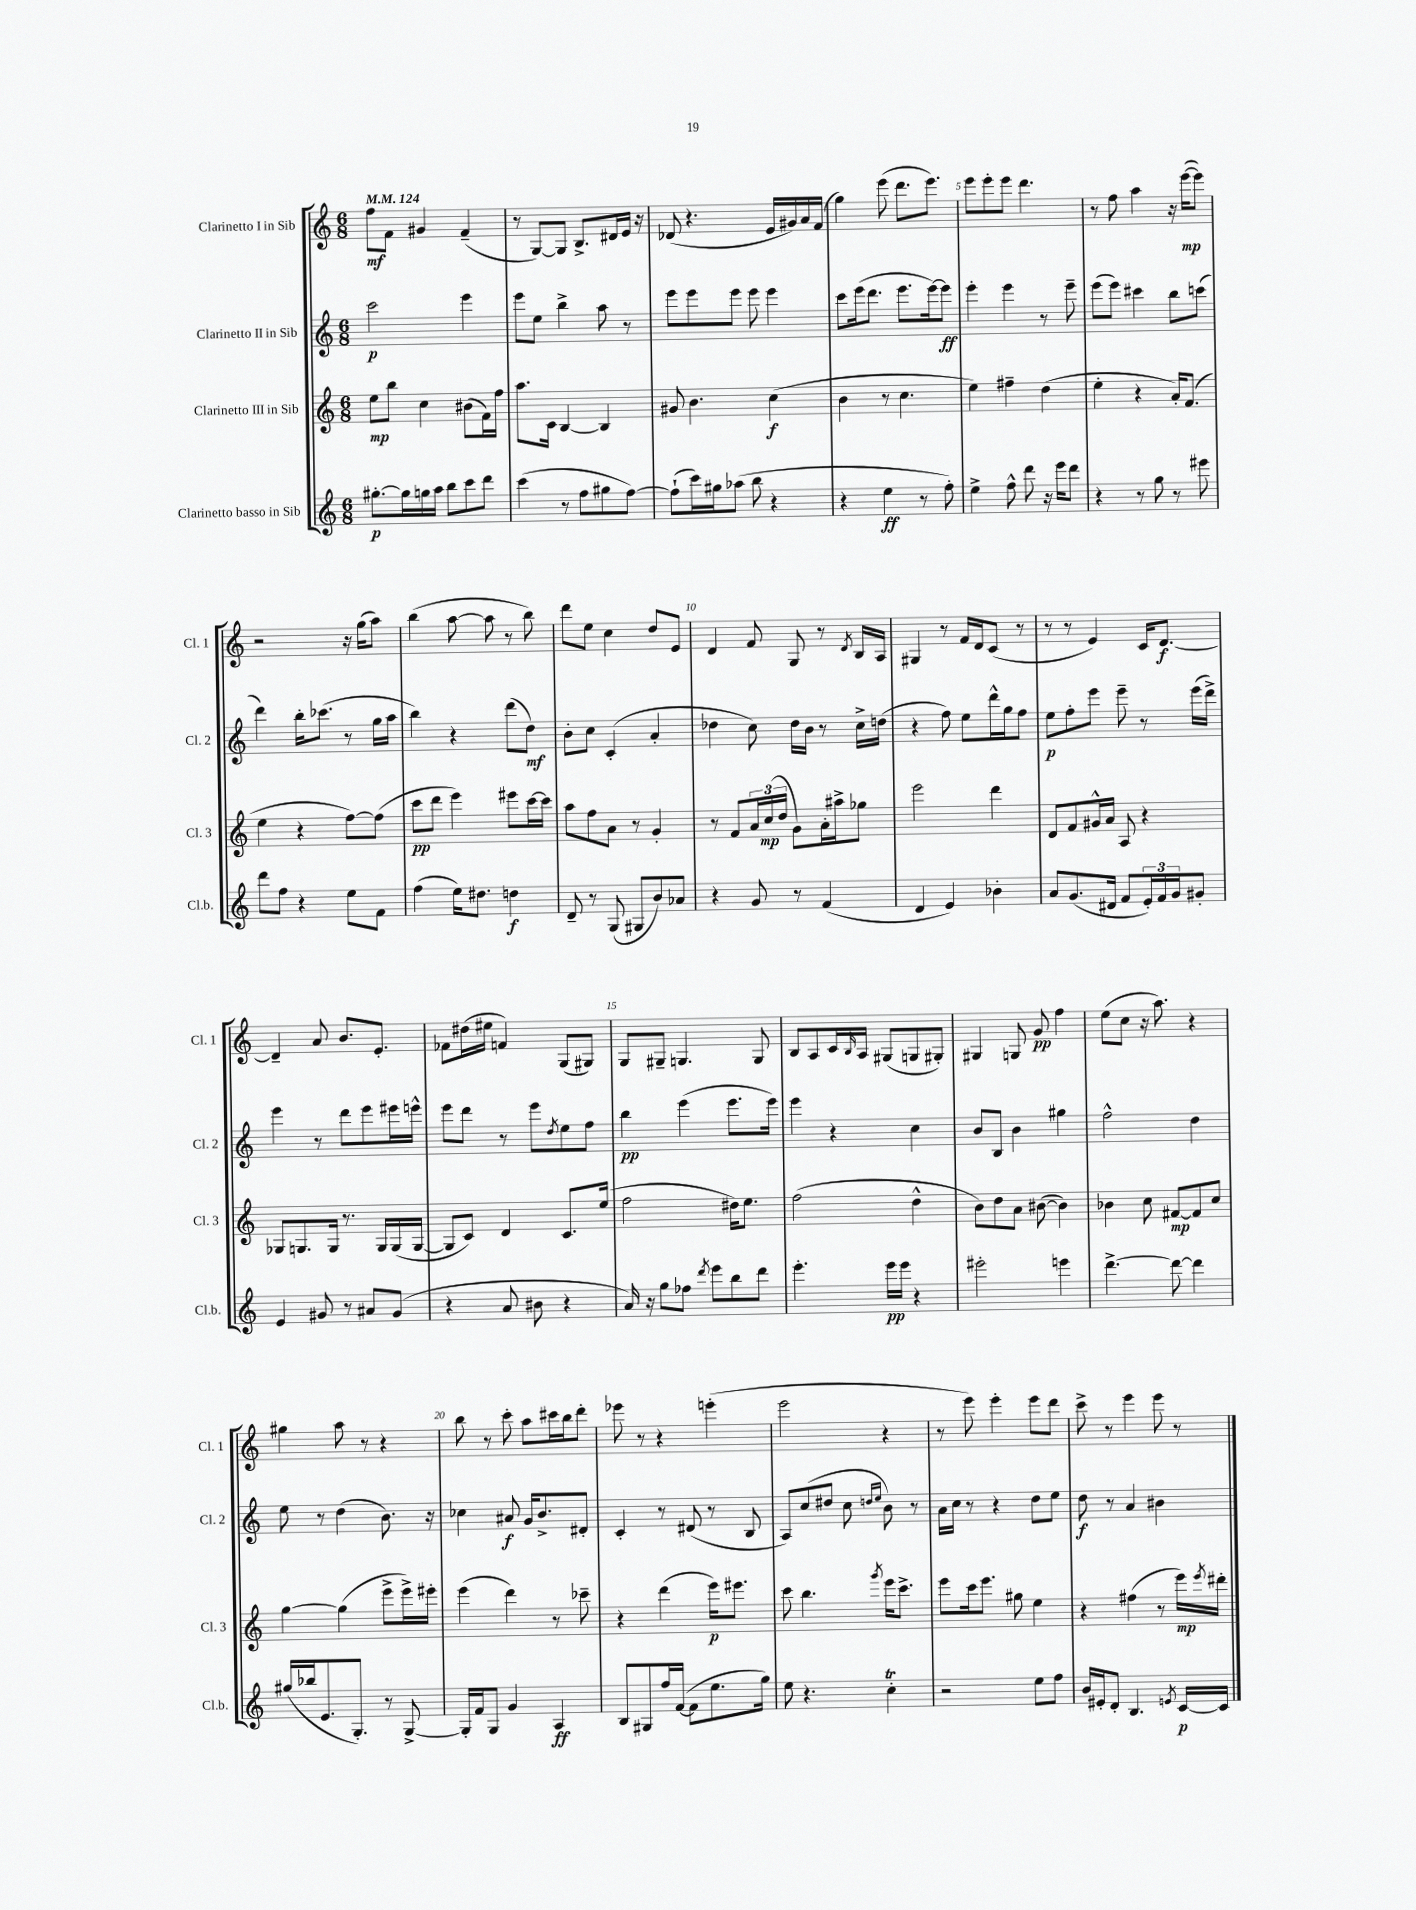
<<
\new StaffGroup <<
\new Staff = "s0" \with { instrumentName = "Clarinetto I in Sib" shortInstrumentName = "Cl. 1" } {
    \clef treble \key c \major \numericTimeSignature \time 6/8 \tempo 4 = 124
    f''8\mf f'8 gis'4 f'4--( |
    r8 g8~) g8 b8.-> dis'16 e'16 r16 |
    des'8( r4. e'16 gis'16) a'16 f'16( |
    g''4) e'''8( d'''8. e'''8.) |
    e'''8 e'''8-. e'''8 d'''4. |
    r8 f''8 a''4 r16 e'''16~\mp( e'''8) |
    r2 r16 g''16( a''8) |
    b''4( a''8~ a''8 r8 b''8) |
    d'''8 e''8 c''4 d''8 e'8 |
    d'4 f'8 g8 r8 \acciaccatura { d'8 } b16 a16 |
    gis4 r8 f'16 d'16 c'8( r8 |
    r8 r8 e'4) c'16 d'8.~\f |
    d'4-- a'8 b'8. e'8.-. |
    fes'8 dis''16( eis''16 f'4) g8( gis8) |
    g8 gis8-- g4. g8 |
    b8 a8 c'16 \grace { b16 } a16 gis8( g8 gis8-.) |
    gis4 g8 g'8\pp f''4 |
    e''8( c''8 r16 a''8.) r4 |
    gis''4 a''8 r8 r4 |
    b''8 r8 c'''8-. a''8 cis'''16 b''16 d'''8-. |
    ees'''8 r8 r4 e'''4-.( |
    e'''2 r4 |
    r8 e'''8) e'''4-. e'''8 d'''8 |
    c'''8-> r8 e'''4 e'''8 r8 \bar "|." |
}
\new Staff = "s1" \with { instrumentName = "Clarinetto II in Sib" shortInstrumentName = "Cl. 2" } {
    \clef treble \key c \major \numericTimeSignature \time 6/8
    c'''2\p e'''4 |
    e'''8 e''8 b''4-> a''8 r8 |
    e'''8 e'''8 e'''8 e'''8 e'''4 |
    c'''8 e'''16( d'''8. e'''8. e'''16~) e'''8\ff |
    e'''4-. e'''4 r8 e'''8-- |
    e'''8( e'''8) cis'''4 b''8 c'''8( |
    d'''4) b''16-. ces'''8.( r8 g''16 a''16 |
    b''4) r4 d'''8( d''8\mf) |
    b'8-. c''8 c'4-.( a'4-. |
    des''4 c''8) des''16 b'16 r8 c''16-> d''16( |
    r4 f''8) e''8 d'''16-^ g''16 f''8 |
    e''8\p f''8-. e'''8 e'''8-- r8 e'''16( d'''16->) |
    e'''4 r8 d'''8 e'''8 eis'''16 e'''16-^ |
    e'''8 d'''8 r8 e'''8 \acciaccatura { d''8 } e''8 f''8 |
    b''4\pp e'''4( e'''8. e'''16) |
    e'''4 r4 c''4 |
    b'8 b8 b'4 gis''4 |
    f''2-^ d''4 |
    e''8 r8 d''4( b'8.) r16 |
    ces''4 ais'8\f g'16 b'8.-> dis'8-. |
    c'4-. r8 dis'8( r8 b8 |
    a8) c''8( dis''8 c''8 \grace { d''16 e''16 } b'8) r8 |
    a'16 c''16 r8 r4 d''8 e''8 |
    d''8\f r8 a'4 bis'4 \bar "|." |
}
\new Staff = "s2" \with { instrumentName = "Clarinetto III in Sib" shortInstrumentName = "Cl. 3" } {
    \clef treble \key c \major \numericTimeSignature \time 6/8
    e''8\mp b''8 c''4 bis'8( f'16) f''16 |
    a''8. c'16 b4~ b4 |
    gis'8 b'4. c''4\f( |
    b'4 r8 c''4. |
    e''4) fis''4-- d''4( |
    e''4-. r4 a'16-.) f'8.( |
    e''4 r4 f''8~) f''8( |
    c'''8\pp d'''8 e'''4) eis'''8 c'''16~ c'''16 |
    a''8 f''8 a'8 r8 g'4-. |
    r8 f'8 \tuplet 3/2 { a'16 c''16\mp( d''16 } g'8) a'16-. ais''16-> ges''8 |
    e'''2 d'''4 |
    d'8 f'8 gis'16-^ a'16 a8 r4 |
    ges8 g8. g16 r8. g16 g16( g16~ |
    g8 c'8) d'4 c'8. e''16( |
    f''2 dis''16) e''8. |
    f''2( d''4-^ |
    b'8) d''8 a'8 bis'8~( bis'4) |
    bes'4 c''8 fis'8~\mp fis'8 c''8 |
    g''4~ g''4( e'''8-> e'''16->) eis'''16-. |
    e'''4( d'''4) r8 ces'''8-- |
    r4 d'''4( e'''16\p) eis'''8. |
    c'''8 b''4. \acciaccatura { g'''8 } e'''16 c'''8.-> |
    e'''8 c'''16 e'''8. gis''8 e''4 |
    r4 fis''4( r8 e'''16\mp) \acciaccatura { e'''8 } dis'''16-. \bar "|." |
}
\new Staff = "s3" \with { instrumentName = "Clarinetto basso in Sib" shortInstrumentName = "Cl.b." } {
    \clef treble \key c \major \numericTimeSignature \time 6/8
    gis''8.~-.\p gis''16 g''16 a''16 b''8 c'''8 d'''8 |
    c'''4( r8 f''8 gis''8 f''8~) |
    f''8-!( c'''16) gis''16 aes''8( b''8 r4 |
    r4 e''4\ff r8 f''8-.) |
    e''4-> f''8-^ d'''8 r16 e'''16 d'''8 |
    r4 r8 g''8 r8 eis'''8 |
    d'''8 f''8 r4 e''8 f'8 |
    f''4( e''16) dis''8. d''4\f |
    d'8-- r8 g8( gis8 b'8) aes'8 |
    r4 g'8 r8 f'4( |
    d'4 e'4) bes'4-. |
    a'8 g'8.( dis'16 f'8 \tuplet 3/2 { e'16-.) f'16 g'16 } gis'8-. |
    e'4 gis'8 r8 ais'8 gis'8( |
    r4 a'8 bis'8 r4 |
    a'16) r16 g''8 fes''8 \acciaccatura { d'''8 } e'''8 b''8 d'''8 |
    e'''4.-. e'''16\pp e'''16 r4 |
    eis'''2-. e'''4 |
    d'''4.~-> d'''8~ d'''4 |
    gis''16( bes''16 e'8. g8.-.) r8 g8~-> |
    g16-. f'16 g8 g'4 a4\ff |
    b8 gis8 f''16 f'16~( f'8 e''8. g''16) |
    e''8 r4. c''4-.\trill |
    r2 e''8 f''8 |
    b'16 eis'16-. d'8-. b4. \acciaccatura { e'8 } c'16~\p c'16 \bar "|." |
}
>>
>>
\layout { \context { \Score \override BarNumber.break-visibility = ##(#f #t #t) barNumberVisibility = #(every-nth-bar-number-visible 5) } }
